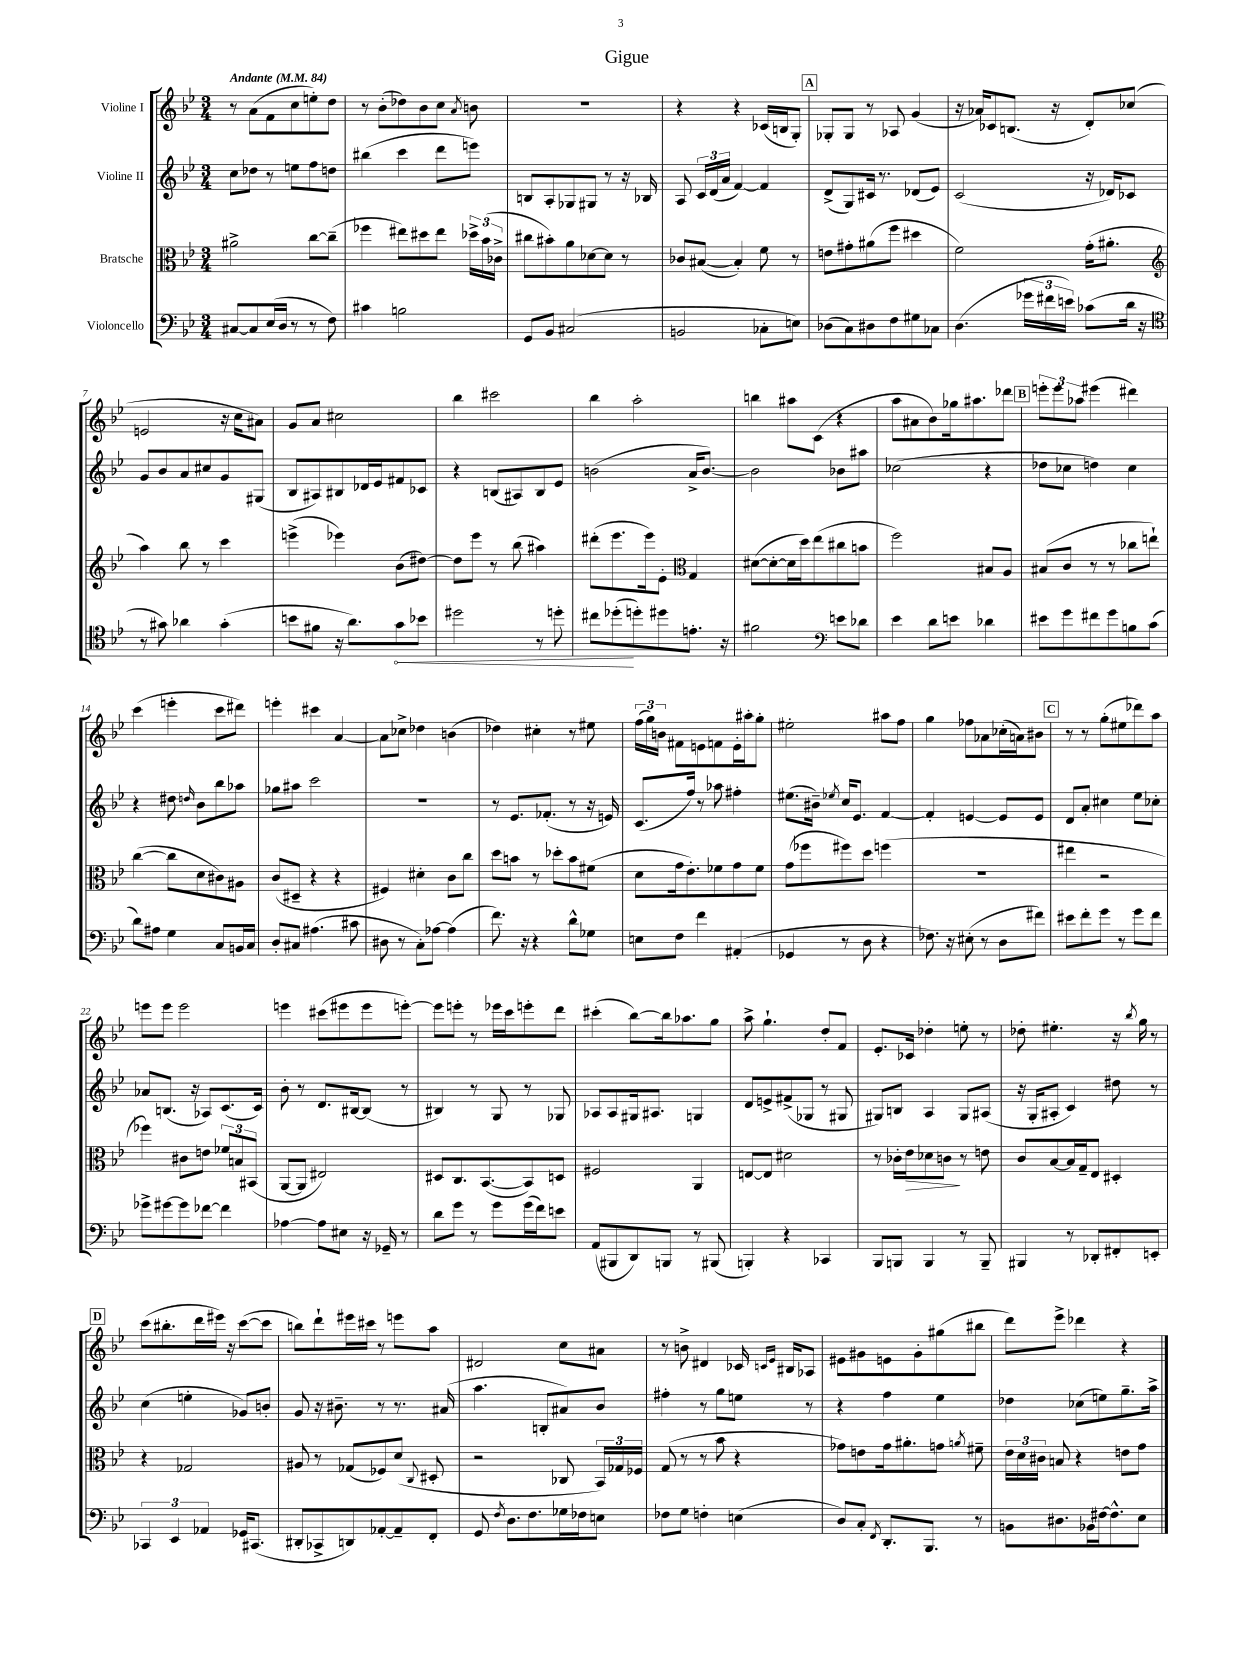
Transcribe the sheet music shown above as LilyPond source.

\header { title = "Gigue" }
<<
\new StaffGroup <<
\new Staff = "s0" \with { instrumentName = "Violine I" } {
    \clef treble \key bes \major \numericTimeSignature \time 3/4 \tempo "Andante" 4 = 84
    \autoBeamOff r8 a'8[( f'8 c''8 e''8-.) d''8] |
    r8 bes'8[-.( des''8) bes'8 c''8] \acciaccatura { a'8 } b'8 |
    R2. |
    r4 r4 ces'16[( b16 g8]-.) |
    \mark \markup { \box "A" } ges8[-. ges8] r8 aes8 g'4( |
    r16 aes'16[) ces'8 b8.]( r16 d'8[-.) ces''8]( |
    e'2 r16 c''16[ ais'8]) |
    g'8[ a'8] cis''2 |
    bes''4 cis'''2 |
    bes''4 a''2-. |
    b''4 ais''8[ c'8]( r4 |
    a''8[ ais'8 bes'8) ges''16 ais''8. des'''8] |
    \mark \markup { \box "B" } \tuplet 3/2 { e'''8[-. e'''8 aes''8] } eis'''4( dis'''4) |
    c'''4( e'''4-. c'''8[ dis'''8]) |
    e'''4-. cis'''4 a'4~ |
    a'8[ ces''8]-> des''4 b'4( |
    des''4) cis''4-. r8 eis''8 |
    \tuplet 3/2 { f''16[( g''16) b'16] } fis'8[ e'8 f'8 e'16-. ais''16-. g''8]-. |
    eis''2-. ais''8[ f''8] |
    g''4 fes''8[ aes'8 ces''16-.( a'16) bis'8] |
    \mark \markup { \box "C" } r8 r8 g''8[-.( eis''8 des'''8) a''8] |
    e'''8[ e'''8] e'''2 |
    e'''4 cis'''8[( eis'''8 eis'''8 e'''8]~-.) |
    e'''8[ e'''8]-. r8 ees'''16[ c'''16 e'''8-. d'''8] |
    cis'''4-.( bes''8[~) bes''16 aes''8. g''8] |
    a''8-> g''4.-! d''8[-. f'8] |
    ees'8.[-. ces'16] des''4-. e''8-. r8 |
    des''8-. eis''4.-. r16 \acciaccatura { bes''8 } g''16 r8 |
    \mark \markup { \box "D" } c'''8[( bis''8.-. d'''16 eis'''16]) r16 c'''8[~( c'''8] |
    b''8[) d'''8-! eis'''16 cis'''16] r8 e'''8[ a''8] |
    dis'2 c''8[ ais'8] |
    r8 b'8-> dis'4 ces'16 \grace { c'16[ ees'16] } bis16[ aes8] |
    eis'8[ gis'8 e'8 gis'8-. gis''8( bis''8] |
    d'''8[) ees'''8]-> des'''4 r4 \bar "|." |
}
\new Staff = "s1" \with { instrumentName = "Violine II" } {
    \clef treble \key bes \major \numericTimeSignature \time 3/4
    \autoBeamOff c''8[ des''8] r8 e''8[ f''8 d''8] |
    bis''4( c'''4 d'''8[ e'''8]) |
    b8[ a8-. ges8 gis8] r8 r16 bes16 |
    a8 \tuplet 3/2 { c'16[ d'16( a'16] } f'4~) f'4 |
    \mark \markup { \box "A" } d'8[->( g8) cis'16] r8. des'8[( ees'8]) |
    c'2( r16 des'16[) ces'8] |
    g'8[ bes'8 a'8 cis''8 g'8 gis8]( |
    bes8[ ais8) bis8 des'16 ees'16 fis'8 ces'8] |
    r4 b8[( ais8) b8 ees'8] |
    b'2( a'16[-> b'8.]~) |
    b'2 bes'8[ ais''8] |
    ces''2( r4 |
    \mark \markup { \box "B" } des''8[ ces''8] d''4) ces''4 |
    r4 dis''8 \grace { d''16 } bes'8[ bes''8 aes''8] |
    ges''8[ ais''8] c'''2 |
    R2. |
    r8 ees'8.[ fes'8.]-.( r8 r16 e'16) |
    c'8.[( f''16]) r8 aes''8 fis''4-. |
    eis''8.[( bis'16]--) \acciaccatura { ees''8 } c''16[ ees'8.] f'4~ |
    f'4-. e'4~ e'8[ e'8] |
    \mark \markup { \box "C" } d'8[ a'8]-. cis''4 ees''8[ ces''8]-. |
    aes'8[ b8.]( r16 aes8[) c'8.( c'16]) |
    bes'8-. r8 d'8.[ bis16~ bis8]( r8 |
    bis4) r8 g8 r8 ges8 |
    aes8[ aes8 gis16 ais8.] g4 |
    d'8[ e'8-> fis'8->( ges8] r8 gis8 |
    gis8[) b8] a4 gis8[ ais8]( |
    r16 g16[-. ais8]-. c'4) dis''8 r8 |
    \mark \markup { \box "D" } c''4( e''4-. ges'8[) b'8]-. |
    g'8 r16 bis'8.-- r8 r8. ais'16( |
    a''4. b8[-. ais'8) bes'8] |
    fis''4-. r8 g''8[ e''8] r8 |
    r4 f''4 ees''4 |
    des''4 ces''8[( e''8) g''8.-- a''16]-> \bar "|." |
}
\new Staff = "s2" \with { instrumentName = "Bratsche" } {
    \clef alto \key bes \major \numericTimeSignature \time 3/4
    \autoBeamOff ais'2-> c''8[~ c''8]--( |
    fes''4 eis''8[) dis''8 eis''8] \tuplet 3/2 { des''16[-> bes'16( ces'16]-> } |
    cis''8[ bis'8-.) a'8 des'8~ des'8] r8 |
    ces'8[ bis8]~( bis4-.) f'8 r8 |
    \mark \markup { \box "A" } e'8[ gis'8-. ais'8( f''8] dis''4 |
    f'2) g'16[-.( ais'8.]-. |
    \clef treble a''4) bes''8 r8 c'''4 |
    e'''4->( ees'''4) bes'8[( dis''8]~) |
    dis''8[ ees'''8] r8 bes''8( ais''4) |
    dis'''8[-.( ees'''8. ees'''16) ees'8]-. \clef alto g4 |
    dis'8[~( dis'8~-. dis'16 d''16) ees''8( cis''8 b'8] |
    f''2) bis8[ a8] |
    \mark \markup { \box "B" } bis8[( c'8] r8 r8 ces''8[ e''8]-!) |
    c''4~( c''8[ d'8 cis'8) ais8] |
    c'8[( dis8]-- r4 r4 |
    fis4) dis'4-. c'8[ c''8] |
    d''8[ b'8] r8 des''8[-. b'8 fis'8]( |
    d'8[ g'16 ees'8.-.) fes'8 g'8 fes'8] |
    g'8[( fes''8 fis''8) d''8] f''4( |
    R2. |
    \mark \markup { \box "C" } eis''4 r2 |
    fes''4) cis'8[ e'8] \tuplet 3/2 { fes'8[ b8 bis,8]( } |
    a,8[~ a,8] eis2) |
    dis8[ c8. bes,8.~( bes,8) d8] |
    fis2 a,4 |
    e8[~ e8] dis'2 |
    r8 ces'16[-. ees'16\> des'8 c'8]\! r8 e'8 |
    c'8[ bes8~ bes16 g16-- ees8] dis4-. |
    \mark \markup { \box "D" } r4 ges2 |
    ais8 r8 ges8[( fes8) d'8]( \appoggiatura { c8 } dis8-. |
    r2 ces8 \tuplet 3/2 { bes,16[) ges16 fes16] } |
    g8( r8 r8 bes'8 r4 |
    ges'8[) e'8 ges'16 ais'8.-. g'8] \acciaccatura { a'8 } fis'8-- |
    \tuplet 3/2 { ees'16[ d'16 cis'16] } b8 r4 e'8[ g'8] \bar "|." |
}
\new Staff = "s3" \with { instrumentName = "Violoncello" } {
    \clef bass \key bes \major \numericTimeSignature \time 3/4
    \autoBeamOff cis8[~ cis8 ees16( d16] r8 r8 f8) |
    cis'4 b2 |
    g,8[ bes,8] cis2( |
    b,2 ces8[-. e8]) |
    \mark \markup { \box "A" } des8[( c8) dis8 f8 gis8 ces8] |
    d4.( \tuplet 3/2 { ges'16[ fis'16 e'16]) } ces'8[( d'16] r16 |
    \clef tenor r8 gis'8) aes'4 gis'4-.( |
    b'8[ fis'8] r16 a'8.[) \once \override Hairpin.circled-tip = ##t g'8\< bes'8] |
    dis''2 r8 d''8-. |
    cis''8[ des''8-.\!( d''8-.) dis''8 e'8.]-. r16 |
    fis'2 \clef bass e'8[ des'8] |
    ees'4 d'8[ e'8] des'4 |
    \mark \markup { \box "B" } eis'8[ g'8 fis'8 g'8 b8 c'8]( |
    d'8[) ais8] g4 c8[ b,16 c16] |
    d8[-. cis8] ais4.( cis'8 |
    dis8 r8 c8[-.) aes8]~ aes4( |
    f'8.) r16 r4 d'8[-^ ges8] |
    e8[ f8] f'4 ais,4-.( |
    ges,4 r8 d8 r4 |
    fes8.) r16 eis8-.( r8 d8[ fis'8]) |
    \mark \markup { \box "C" } eis'8[ f'8-. g'8] r8 g'8[ f'8] |
    ges'8[-> gis'8~ gis'8 fes'8]~ fes'4 |
    aes4~ aes8[ eis8] r16 ges,16-- r8 |
    d'8[ g'8] r8 g'8[ g'16( f'16) e'8] |
    a,8[( bis,,8 d,8) b,,8] r8 bis,,8( |
    b,,4-.) r4 ces,4 |
    bes,,8[ b,,8] b,,4 r8 b,,8-- |
    bis,,4 r8 des,8[-. fis,8-. e,8]-. |
    \mark \markup { \box "D" } \tuplet 3/2 { ces,4 ees,4 aes,4 } ges,16[ cis,8.]( |
    dis,8[-. ces,8-> d,8) aes,8~-. aes,8-- f,8]-. |
    g,8 \acciaccatura { f8 } d8.[ f8. ges16 fes16 e8] |
    fes8[ g8] f4-. e4( |
    d8[) c8]-. \acciaccatura { f,8 } d,8.[-. bes,,8.] r8 |
    b,8[ dis8. bes,16 fis16~ fis8.-^ ees8] \bar "|." |
}
>>
>>
